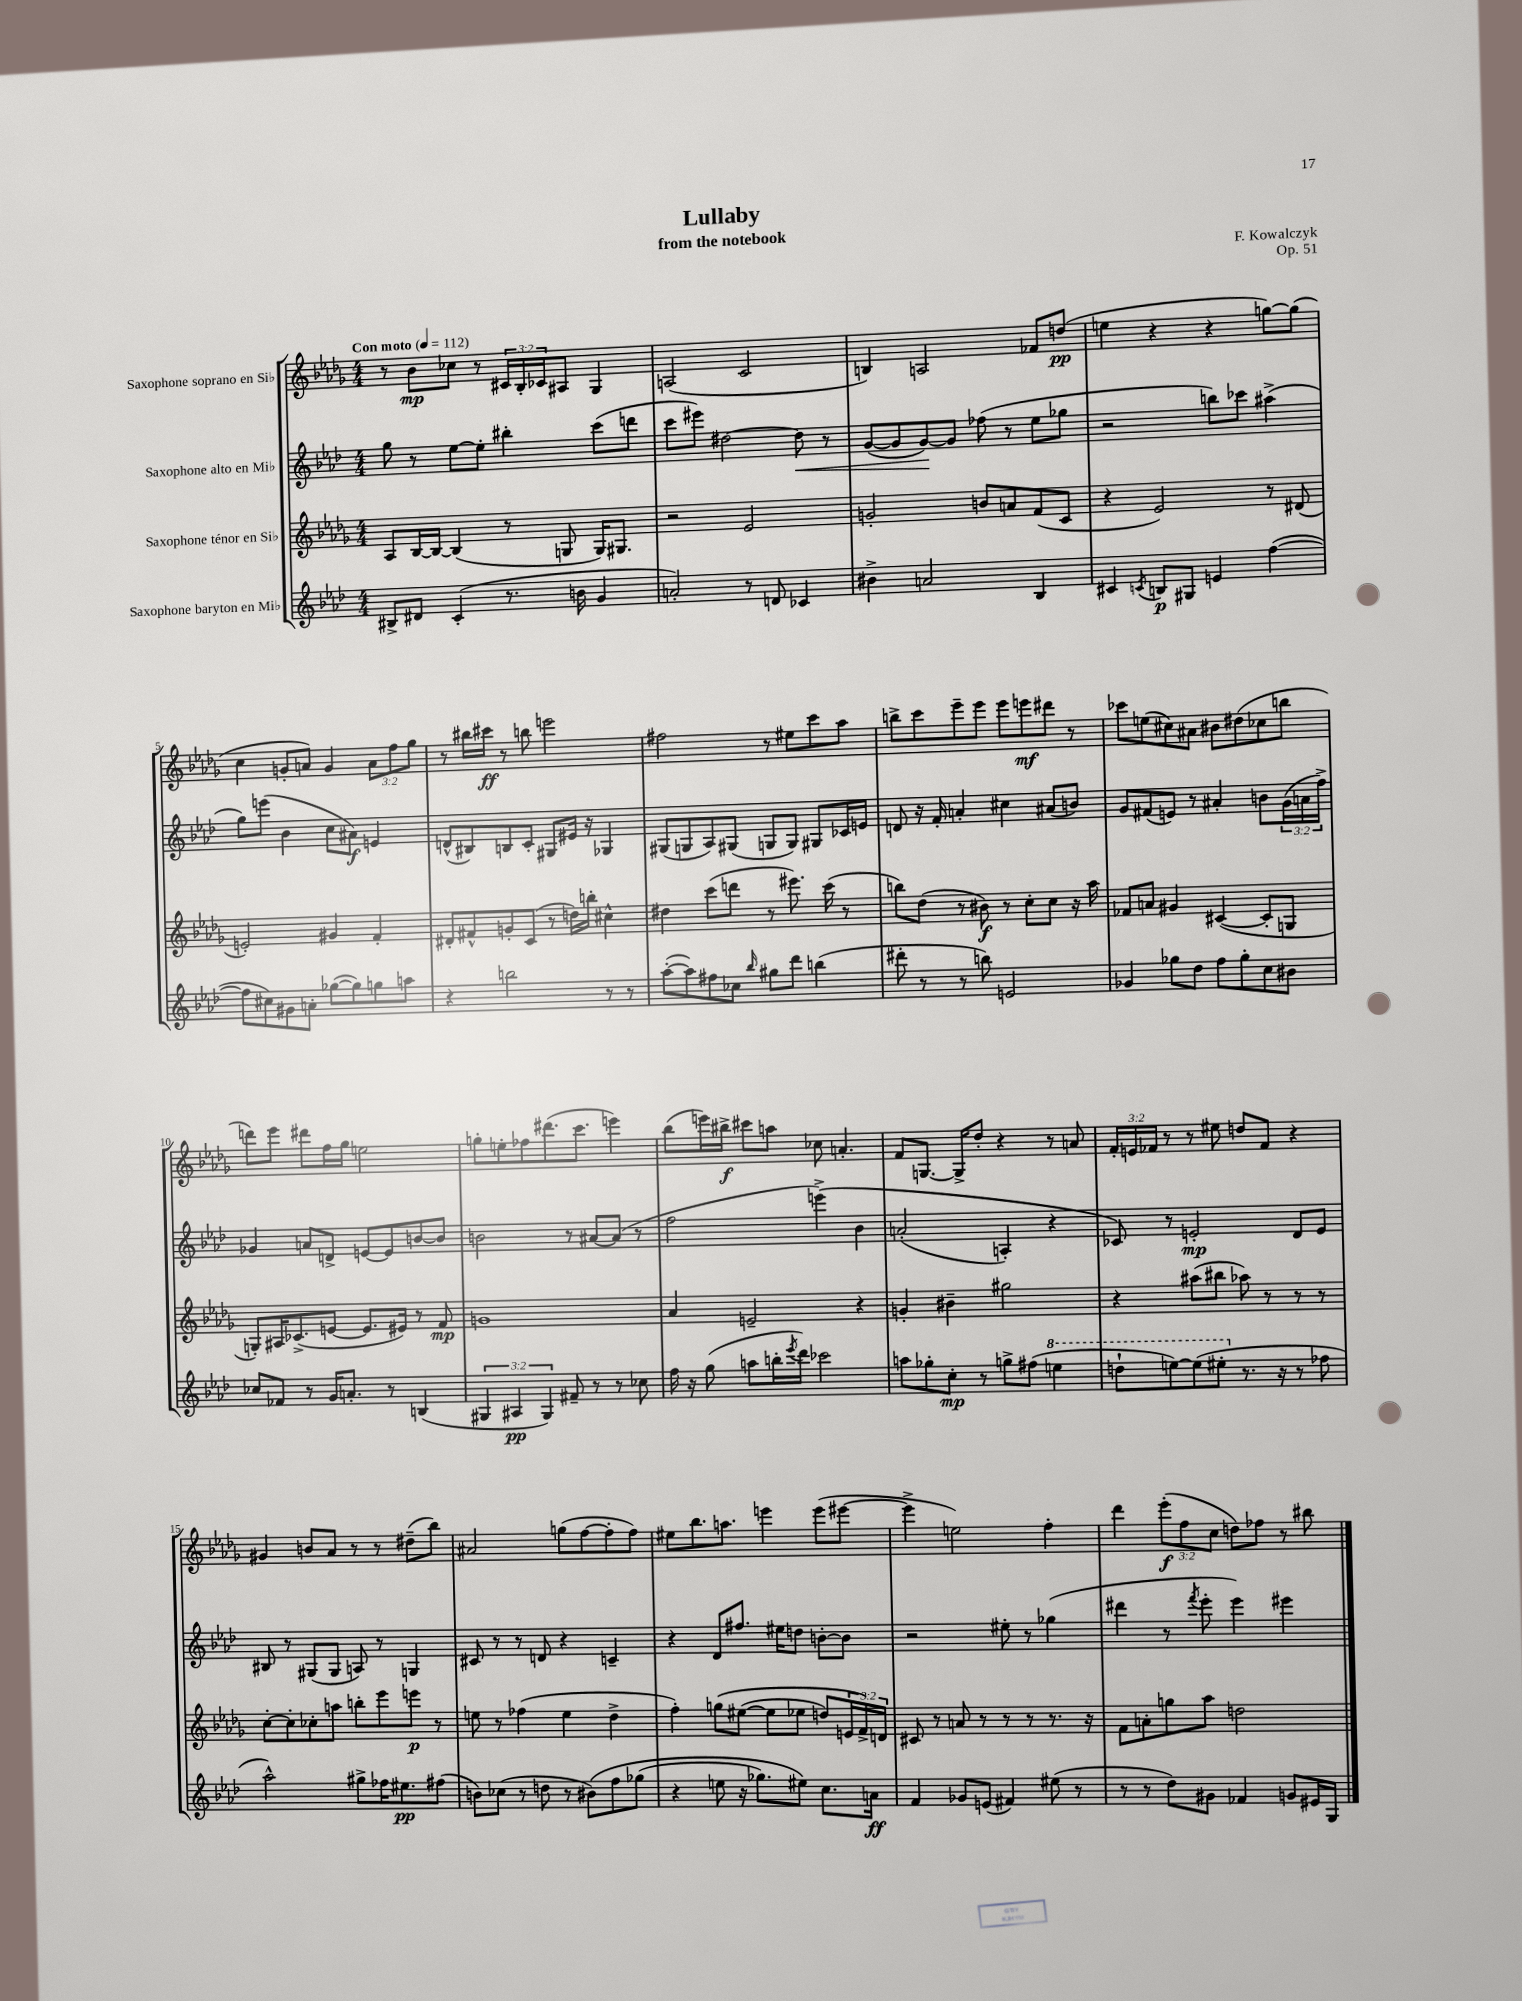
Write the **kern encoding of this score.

**kern	**kern	**kern	**kern
*staff4	*staff3	*staff2	*staff1
*clefG2	*clefG2	*clefG2	*clefG2
*k[b-e-a-d-]	*k[b-e-a-d-g-]	*k[b-e-a-d-]	*k[b-e-a-d-g-]
*M4/4	*M4/4	*M4/4	*M4/4
*MM112	*MM112	*MM112	*MM112
8B#^/L	8A-/L	8gg\	8r
8d#/J	[16B-/L	8r	8b-\L
.	16B-/_JJ	.	.
(4c'/	(4B-/]	[8ee-\L	8cc-\J
.	.	8ee-'\]J	8r
8.r	8r	4bb#'\	24c#/LL
.	.	.	24B-'/
.	.	.	24c-/J
.	8G/	.	8A#/J
16b\	.	.	.
4g/	16G/LK)	(8ccc\L	4G-/
.	8.G#/J	.	.
.	.	8ddd\J	.
=	=	=	=
2a'/)	2r	8ccc\L	(2A/
.	.	8eee#\J)	.
.	.	[2dd#\	.
8r	2e-/	.	2c/
8d/	.	.	.
4c-/	.	8dd#\]	.
.	.	8r	.
=	=	=	=
4b#^\	2g'/	([8g/L	4B/)
.	.	8g/]	.
2a/	.	[8g/)	2A/
.	.	8g/]J	.
.	8b/L	(8ff-\	.
.	8a/	8r	.
4B-/	(8f/	8ee-\L	8f-/L
.	8c/J	8gg-\J	(8dd/J
=	=	=	=
4c#/	4r	2r	4ee\
8qc/	.	.	.
8B/L	2e-/)	.	4r
8G#/J	.	.	.
4e/	.	8bb\L)	4r
.	.	8ccc-\J	.
([4ff\	8r	(4aa#^\	[8gg\L)
.	(8d#/	.	(8gg\]J
=	=	=	=
8ff\]L	2e'/)	8gg\L)	4cc\
8cc#\)	.	(8eee\J	.
8g#\	.	4b-\	8g'/L
8a'\J	.	.	8a/J)
([8gg-\L	4g#/	8cc\L	4g/
8gg-\])	.	8a#\J)	.
8gg\	4f'/	4e/	12a\L
.	.	.	12ff\
8aa\J	.	.	.
.	.	.	12gg-\J
=	=	=	=
4r	8d#'/L	(8d^^/L	8r
.	8f#^^/	8B#/)	16bb#\LL
.	.	.	16ccc#\JJ
2bb\	8g'/	8B/	8r
.	(8c/J	8c'/J	8bb\
.	8r	8G#/L	2eee\
.	16dd\LL)	16e#/Jk	.
.	16bb'\JJ	16r	.
8r	4cc#^^\	4G-/	.
8r	.	.	.
=	=	=	=
([8aa-'\L	4dd#\	(8G#/L	2ff#\
8aa-\])	.	8G/	.
8ff#\	(8ccc\L	8A-/)	.
8cc-\J	8ddd\J	(8G#/J	.
16qqbb-/	.	.	.
8gg#\L	8r	8G/L	8r
8ddd-\J	8.eee#\)	8G/J)	8ee#\L
(4bb\	.	8G#/L	8ccc\
.	(16ccc\	.	.
.	8r	16c-/L	8aa-\J
.	.	16e/JJ	.
=	=	=	=
8ddd#'\	8bb\L)	8d/	8bb^\L
8r	(8dd-\J	16r	8ccc\
.	.	16f'/	.
8r	8r	4a'/	8eee-~\
8bb\)	8b#\)	.	8eee-\J
2e/	8r	4cc#\	8eee-\L
.	8cc'\L	.	8eee\
.	8cc\J	(8a#/L	8ddd#\J
.	16r	8b/J)	8r
.	16aa-\	.	.
=	=	=	=
4g-/	8f-/L	8g/L	8ccc-\L
.	8a/J	(8f#/	(8ee\
8gg-\L	4g#/	8e/J)	8cc#\)
8dd-\J	.	8r	8a#\J
8ff\L	([4c#/	4a#'/	8b#\L
8gg-'\	.	.	(8dd#\
8cc\	8c#'/]L	8b\L	8cc-\
8b#\J	8G/J	(24g\L	8bb\J
.	.	24a\	.
.	.	24ff^\JJ)	.
=	=	=	=
8cc-/L	8G'/L)	4g-/	8ddd\L)
8f-/J	16A#/K	.	8eee-\J
.	(8.c-^/	.	.
8r	.	8a/L	8ddd#\L
16g/LK	[8e/J	8d^/J	16ff\L
8.a'/J	.	.	16gg-\JJ
.	8.e/]L	[8e/L	2ee\
8r	.	8e/]	.
.	16e#/Jk)	.	.
(4B/	8r	[8b/	.
.	8f/	8b/]J	.
=	=	=	=
6G#/	1g	2b\	8gg'\L
.	.	.	8ee'\
6A#/	.	.	.
.	.	.	8ff-\
6G#/)	.	.	.
.	.	.	(8.ddd#\
8f#~/	.	8r	.
.	.	.	8.ccc\J
8r	.	[8a#/L	.
8r	.	(8a#/]J	4eee\)
8cc-\	.	8r	.
=	=	=	=
16ff\	4a-/	2ff\	(8bb-\L
16r	.	.	.
(8gg\	.	.	16eee\L)
.	.	.	16bb#^\JJ
8aa\L	2e~/	.	8ccc#\L
16bb'\L	.	.	8aa\J
8qeee-/	.	.	.
16ddd-\JJ)	.	.	.
2ccc-\	.	&(4eee^\)	8cc-\
.	.	.	4.a'/
.	4r	4b-\	.
=	=	=	=
8aa\L	4g'/	(2a'/	8f/L
8gg-'\	.	.	[8.G/J
8cc'\J	4b#~\	.	.
.	.	.	16G^/]LK
8r	.	.	8dd-'/J
8gg^\L	2gg#\	4A'/)	4r
(8ff#\J	.	.	.
4eee\	.	4r	8r
.	.	.	8a/
=	=	=	=
8ddd`\L	4r	8c-/&)	24f'/LL
.	.	.	24e/
.	.	.	24f-/JJ
[8eee\)	.	8r	8r
(8eee\]	(8aa#\L	2e'/	8r
8eee#'\J	8bb#\J	.	8ee#\
8.r	8aa-\)	.	8dd/L
.	8r	.	8f-/J
16r	.	.	.
8r	8r	8d-/L	4r
8ff-\	8r	8e/J	.
=	=	=	=
2aa-^^\)	[8cc'\L	8B#/	4g#/
.	8cc'\]	8r	.
.	8cc-'\	(8G#/L	8b/L
.	8aa\J	8G#/J	8a-/J
8gg#^\L	8bb'\L	8A/)	8r
16ff-\K	8eee-\	8r	8r
8.ee#\	.	.	.
.	8eee\J	4G/	(8dd#~\L
(8ff#\J	8r	.	8bb-\J)
=	=	=	=
8b\L)	8ee\	8c#/	2a#/
(8cc-\J	8r	8r	.
8r	(4ff-\	8r	.
8dd\	.	8d/	.
8r	4ee\	4r	(8gg\L
&(8b#\L)	.	.	[8ff\
8ff\	4dd-^\	4c~/	8ff'\]
(8gg-\J	.	.	8ff\J)
=	=	=	=
4r	4ff'\)	4r	8ee#\L
.	.	.	8.bb-\
8ee\	&(8gg\L	8d-/L	.
.	.	.	8.aa\J
16r	([8ee#\J	8.ff#/J	.
8.gg-\L)	.	.	.
.	8ee#\]L	.	4eee\
.	.	16ee#\LK	.
8ee#\J&)	8ee-\J	8dd\J	.
8.cc\L	8dd/L)	[8b'\L	(8eee\L
.	24e/L	8b\]J	[8eee#\J
.	24f^/&)	.	.
16a\Jk	.	.	.
.	24d/JJ	.	.
=	=	=	=
4f/	8c#/	2r	4eee#^\]
.	8r	.	.
8g-/L	8a/	.	2ee\)
(8e/J	8r	.	.
4f#/)	8r	8ee#'\	.
.	8r	8r	.
(8ee#\	8.r	(4gg-\	4ff'\
8r	.	.	.
.	16r	.	.
=	=	=	=
8r	8f\L	4ddd#\	4ddd-\
8r	8a'\	.	.
8dd-\L)	8gg\	8r	(12eee-'\L
.	.	.	12ff\
.	.	8qfff/	.
8g#\J	8aa-\J	8eee-'\	.
.	.	.	12cc\J
4f-/	2dd\	4eee-\)	8dd\L)
.	.	.	8ff-\J
8g/L	.	4eee#\	8r
16e#/L	.	.	8bb#\
16G/JJ	.	.	.
==	==	==	==
*-	*-	*-	*-
